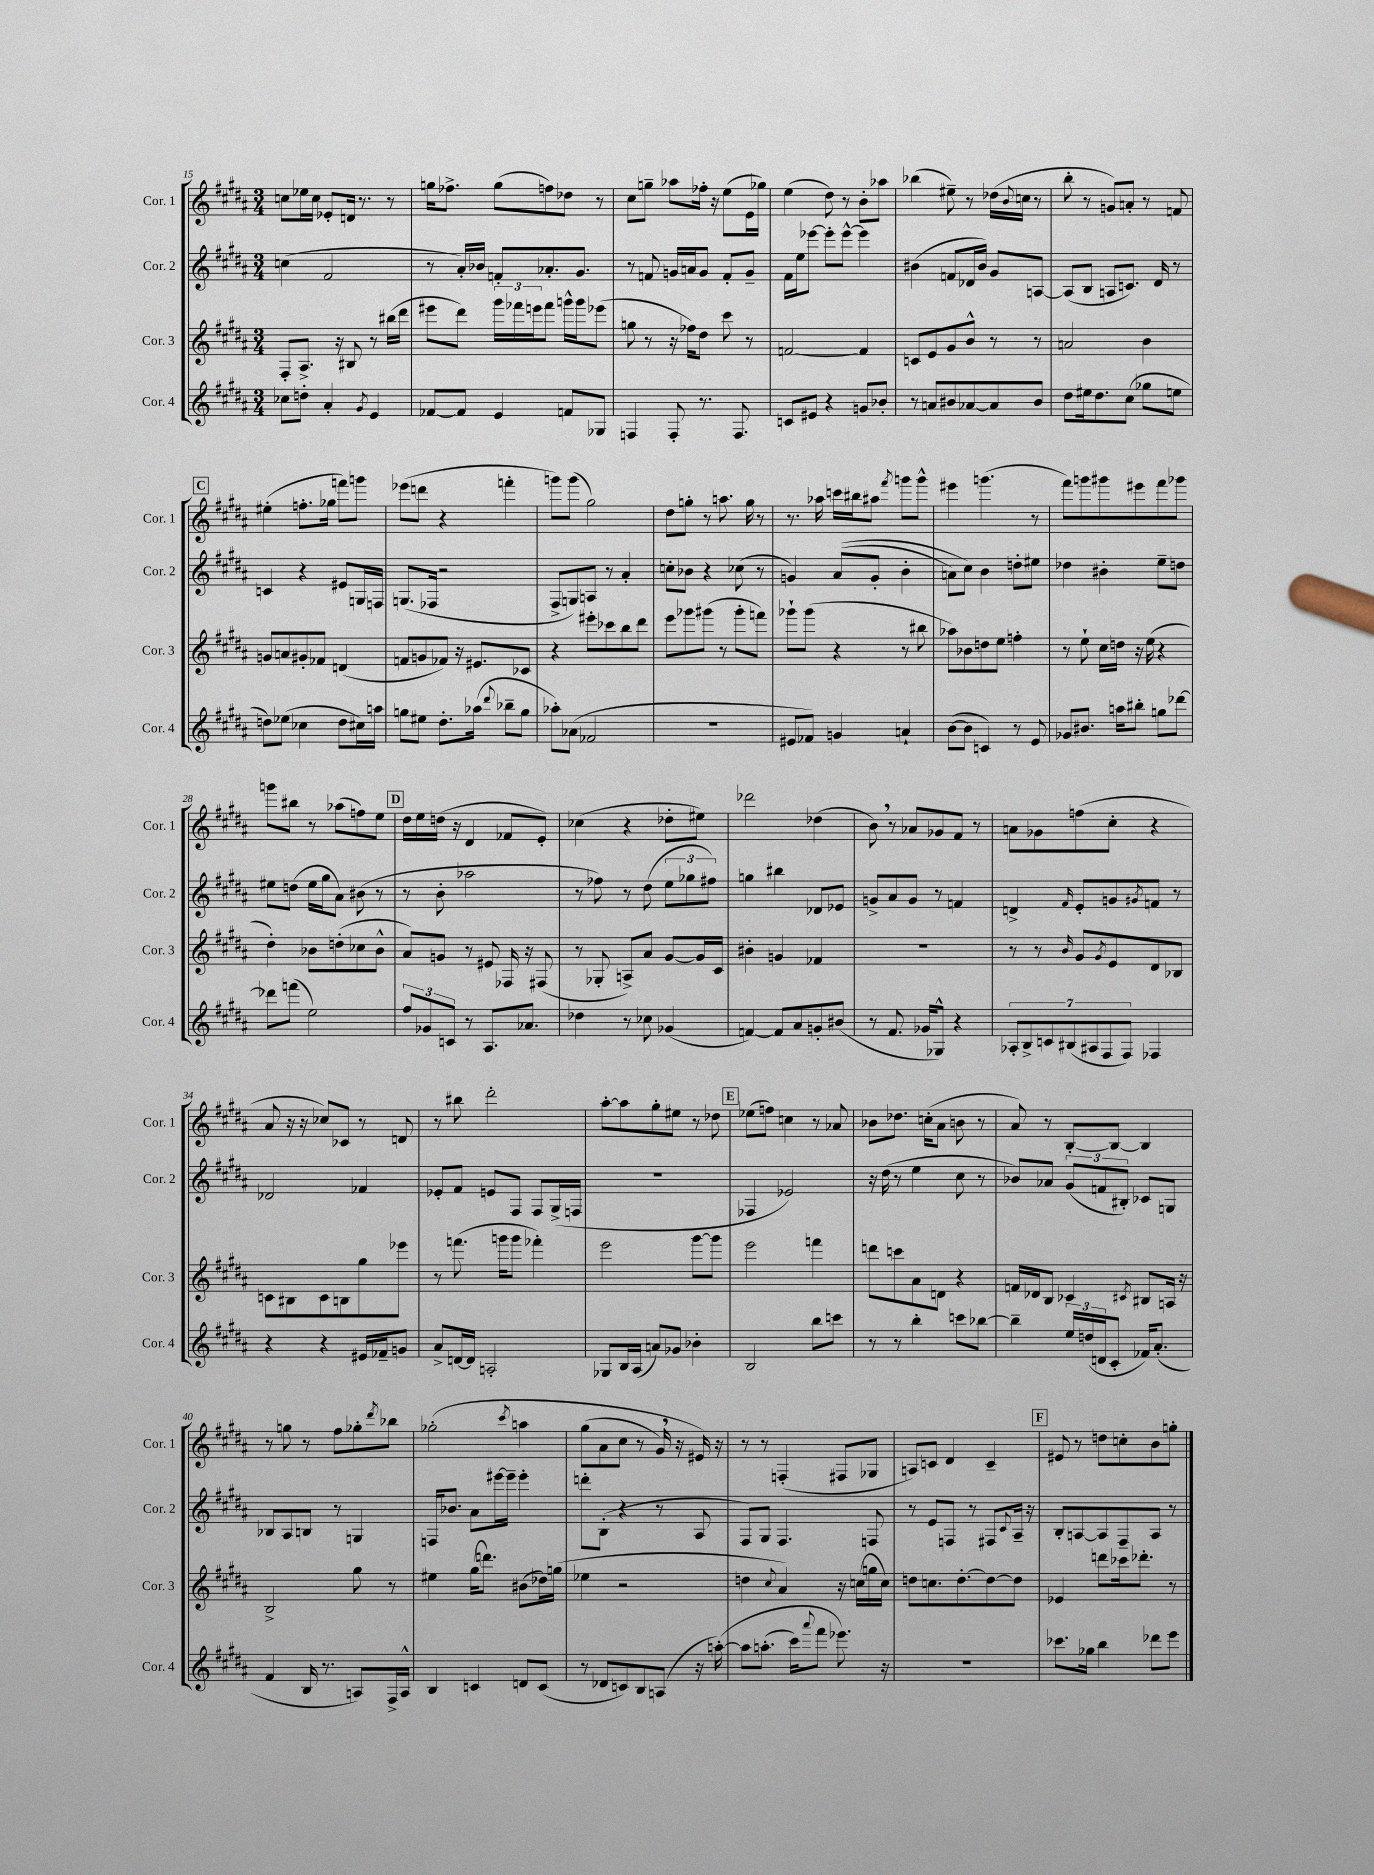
<<
\new StaffGroup <<
\new Staff = "s0" \with { instrumentName = "Cor. 1" shortInstrumentName = "Cor. 1" } {
    \clef treble \key b \major \numericTimeSignature \time 3/4
    c''8 ees''16 c''16 ees'8-. d'16 r8. r8 |
    g''16 fes''8.-> g''8( f''8) des''8 r8 |
    cis''8 g''8-- aes''8 fes''16-. r16 e''8( e'16 ges''16) |
    e''4( dis''8) r8 b'8-. aes''8 |
    bes''4( eis''8--) r8 des''16( \appoggiatura { b'8 } c''16 r8 |
    b''8-. r8 g'8) a'8-. r8 f'8 |
    \mark \markup { \box "C" } eis''4-.( f''8.-. ges''16 f'''8) g'''8 |
    ees'''8( d'''8 r4 f'''4-. |
    g'''8) g'''8( gis''2) |
    dis''8 g''8-. r8 a''8. g''16 r8 |
    r8. aes''16 c'''16 bis''16 ais''8 \acciaccatura { fis'''8 } g'''8 g'''8-^ |
    eis'''4 g'''4.( r8 |
    fis'''8) g'''8 gis'''8 eis'''8 fis'''8 ges'''8 |
    g'''8 bis''8 r8 aes''8( f''8) e''8 |
    \mark \markup { \box "D" } dis''16 e''16 d''16( r16 dis'4 fes'8 e'8-.) |
    ces''4( r4 des''8-. eis''8) |
    des'''2 des''4( |
    b'8) \breathe r8 aes'8 ges'8 fis'8 r8 |
    a'8 ges'8 f''8( cis''8-. r4 |
    ais'8 r16 r16 ces''8) ces'8 r8 d'8 |
    r8 bis''8 dis'''2-. |
    ais''8~-. ais''8 gis''8-. eis''8 r8 des''8 |
    \mark \markup { \box "E" } ees''8( f''8) c''4 r8 aes'8 |
    bes'8 des''8. c''16-.( ais'8 b'8 r8 |
    ais'8) r8 b8~-. b8~ b4 |
    r8 g''8 r8 fis''8 ges''8-. \acciaccatura { dis'''8 } bes''8 |
    ges''2-.\( \acciaccatura { cis'''8 } a''4 |
    gis''8( ais'8 cis''8 r8 gis'16) \breathe r16 eis'16\) r16 |
    r8 r8 f4-.( fis8 ges8 |
    a8) c'8 dis'4 c'4-- |
    \mark \markup { \box "F" } eis'8 r8 d''8 c''8-. b'8 g''8-. \bar "|." |
}
\new Staff = "s1" \with { instrumentName = "Cor. 2" shortInstrumentName = "Cor. 2" } {
    \clef treble \key b \major \numericTimeSignature \time 3/4
    c''4( fis'2 |
    r8 ais'16-.) bes'16 f'8-. aes'8.-. gis'8. |
    r8 f'8 g'16 a'16 g'8 f'8-. g'8-- |
    fis'16 e''16 ees'''8~ ees'''8-. ees'''8~-^ ees'''4 |
    bis'4( f'8 des'16 bis'16) gis'8 a8~ |
    a8( b8 a8 c'8.) dis'16 r8 |
    \mark \markup { \box "C" } c'4 r4 eis'8 g16 f16 |
    g8.( fes16 r2 |
    fis8-> g8) a8 r8 ais'4-. |
    c''8-. bes'8 r4 ces''8( r8 |
    g'4) ais'8(\( g'8-. b'4-. |
    a'8) cis''8\) b'4 d''8-. eis''8 |
    des''4 bis'4-. e''8-- d''8 |
    eis''8 d''8( eis''16 gis''16 ais'8) bis'8( r8 |
    \mark \markup { \box "D" } r8 b'8-. aes''2 |
    r8 fes''8) r8 dis''8( \tuplet 3/2 { e''8 ges''8 fis''8) } |
    g''4 bis''4 des'8 ees'8 |
    g'8-> ais'8 g'8 r8 f'4 |
    d'4-> \grace { fis'16 } e'8-. g'8 \acciaccatura { gis'8 } f'8 r8 |
    des'2 fes'4 |
    ees'8-. fis'8 e'8 fis8 fis8 gis16->( f16 |
    R2. |
    \mark \markup { \box "E" } fes4 ees'2) |
    r16 dis''16( r8 e''4 cis''8 r8 |
    bes'8) aes'8 \tuplet 3/2 { gis'8( f'8 bis8-.) } ces'8 g8 |
    bes8 ais8 b8 r8 g4 |
    f16 bes'8. ais'8 eis'''16~ eis'''16-- eis'''4-. |
    d'''8-. b8-.( r4 r8 ais8 |
    fis8) gis8 fis4. f8 |
    r8 e'8 f8 r8 fis8 \appoggiatura { cis'8 } ais16-- r16 |
    \mark \markup { \box "F" } b8-. a8~ a8 fis8-- a8 r8 \bar "|." |
}
\new Staff = "s2" \with { instrumentName = "Cor. 3" shortInstrumentName = "Cor. 3" } {
    \clef treble \key b \major \numericTimeSignature \time 3/4
    fis8-. ais8.-> r16 bis8 r8 bis''16( dis'''16 |
    eis'''8 dis'''8) \tuplet 3/2 { gis'''16 fes'''16 e'''16 } fes'''8 g'''16-^ g'''16 ees'''8( |
    g''8 r8 r16 fes''16) dis''8 cis'''8 r8 |
    f'2~ f'4 |
    c'8 e'8 gis'8 b'8-^ r8 r8 |
    a'2 b'4 |
    \mark \markup { \box "C" } g'8 a'8 gis'8-. fes'8 d'4( |
    f'8 g'8 fes'8) r16 eis'8. ces'8 |
    r4 eis'''8-. ces'''8 b''8 dis'''8 |
    e'''8 ges'''8 gis'''8( r8 gis'''8-. f'''8) |
    ges'''8-! ges'''8( r4 r8 bis''8 |
    aes''8) bes'8 d''8 e''8 f''4-. |
    r8 e''8-! cis''16 d''16 r16 e''16( r4 |
    dis''4-.) bes'8 d''8-.( ces''8 bes'8-^ |
    \mark \markup { \box "D" } ais'8) g'8 r8 eis'8 fes16 r16 fis8( |
    r8 ges8-. a8->) ais'8 gis'8~ gis'16 cis'16 |
    bis'4-. g'4 fes'4 |
    R2. |
    r8 r8 \grace { b'16 } gis'8 \acciaccatura { gis'8 } e'8 dis'8 bes8 |
    c'8 bis8 c'8 b8 gis''8 ees'''8 |
    r8 f'''8.( g'''16 g'''8 fes'''4-.) |
    e'''2 gis'''8~ gis'''8 |
    \mark \markup { \box "E" } e'''2 f'''4 |
    d'''8 c'''8 ais'8 d'8 r4 |
    f'16 des'16 b8 ces'4 \acciaccatura { cis'8 } bis8 a16 r16 |
    b2-> gis''8 r8 |
    eis''4 gis''16( d'''8.) bis'8( des''16) g''16( |
    ees''4 r2 |
    d''4 \appoggiatura { cis''8 } ais'4) r16 c''16( g''16 c''16) |
    d''8 c''8. d''8.~-. d''8~ d''8 |
    \mark \markup { \box "F" } ees'4 d'''8 ces'''16 des'''8.-. r8 \bar "|." |
}
\new Staff = "s3" \with { instrumentName = "Cor. 4" shortInstrumentName = "Cor. 4" } {
    \clef treble \key b \major \numericTimeSignature \time 3/4
    ces''8 d''8-. ais'4-. \acciaccatura { gis'8 } e'4 |
    fes'8~ fes'8 e'4 f'8 ges8 |
    f4 f8-. r8. f8. |
    c'8 eis'8 r4 g'8 bes'8-. |
    r8 a'8 bis'8 aes'8~ aes'8 bis'8 |
    dis''8 eis''16 dis''8. cis''8( ges''8 e''8 |
    \mark \markup { \box "C" } d''8) ees''8( ces''4 d''8 cis''16) a''16 |
    g''8 eis''8 dis''8.-. aes''16( \appoggiatura { dis'''8 } bes''8-- g''8 |
    aes''8-.) aes'8( fes'2 |
    R2. |
    eis'8 fes'8) g'4 a'4-! |
    b'8~( b'8 c'4) r8 e'8 |
    ges'8 bis'8. a''16 bis''8-. g''8 des'''8~ |
    des'''8 f'''8( e''2) |
    \mark \markup { \box "D" } \tuplet 3/2 { fis''8 ges'8 c'8 } r8 ais8. aes'8. |
    des''4 r8 ces''8 ges'4( |
    f'4~) f'8 ais'8 g'8-. bis'8( |
    r8 fis'8. ges'16 ges8-^) r4 |
    \tuplet 7/4 { aes8-. b8-> c'8 bis8( ais8 fis8 fis8) } fes4 |
    r4 r4 eis'16 fes'16-- g'8 |
    ais'8-> d'16~ d'16 a2-. |
    ges8 b16 ais16( a'8) ges'8 bes'4-. |
    \mark \markup { \box "E" } b2 b''8 c'''8 |
    r8 r8 b''4-. c'''8 bes''8~ |
    bes''4-- \tuplet 3/2 { e''16 d''16( d'16 } cis'8-. fes'16) ais'8.-.( |
    fis'4 b16 r8. a8) fis16-> a16-^ |
    b4 c'4 d'8 c'8( |
    r8 des'8 c'8) b8 a8( r16 a''16~-.)\( |
    a''8 a''8.-.( cis'''16) \appoggiatura { ais'''8 } fis'''8 ees'''8.\) r16 |
    R2. |
    \mark \markup { \box "F" } ces'''8. ges''16 b''4 des'''8 e'''8 \bar "|." |
}
>>
>>
\layout { \context { \Score currentBarNumber = #15 } }
